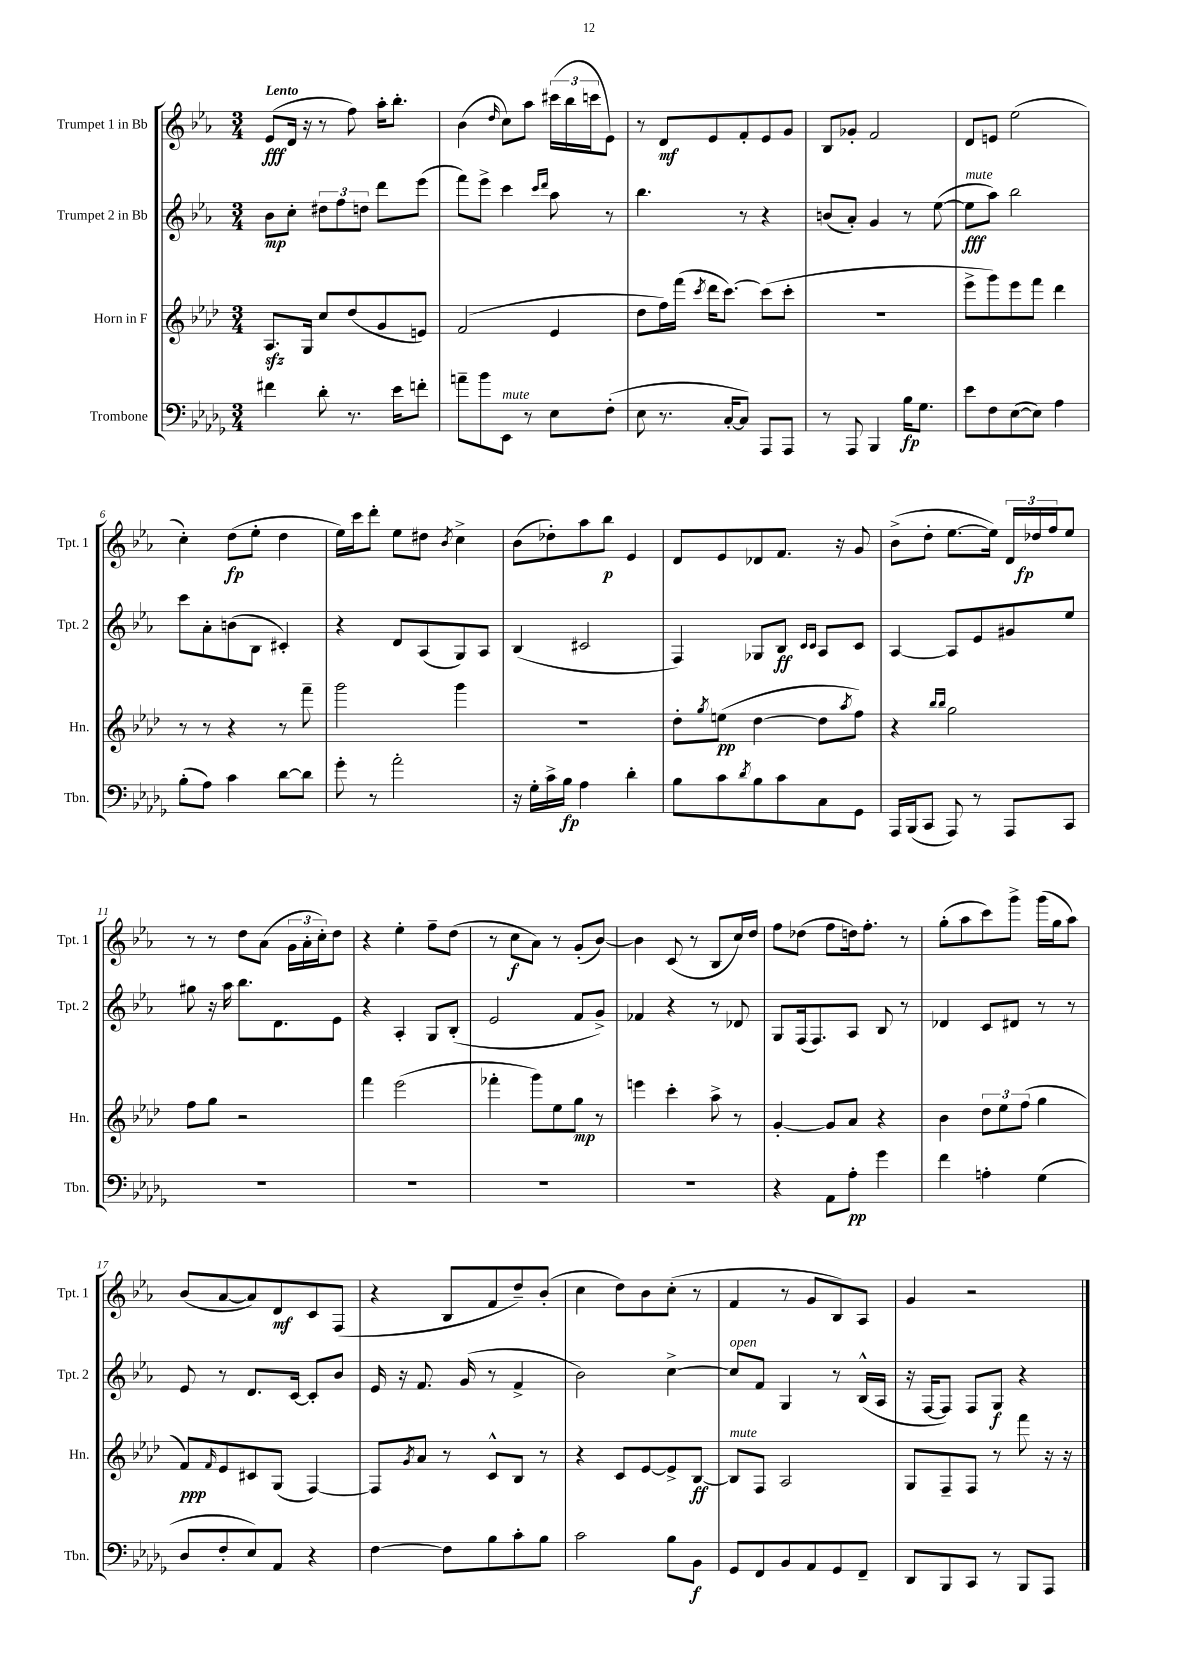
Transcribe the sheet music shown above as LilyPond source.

<<
\new StaffGroup <<
\new Staff = "s0" \with { instrumentName = "Trumpet 1 in Bb" shortInstrumentName = "Tpt. 1" } {
    \clef treble \key ees \major \numericTimeSignature \time 3/4 \tempo "Lento"
    ees'8\fff( d'16 r16 r8 f''8) aes''16-. bes''8.-. |
    bes'4( \grace { d''16 } c''8) aes''8 \tuplet 3/2 { cis'''16( bes''16 c'''16 } ees'8) |
    r8 d'8\mf ees'8 f'8-. ees'8 g'8 |
    bes8 ges'8-. f'2 |
    d'8 e'8 ees''2( |
    c''4-.) d''8\fp( ees''8-. d''4 |
    ees''16) c'''16 d'''8-. ees''8 dis''8 \acciaccatura { bes'8 } c''4-> |
    bes'8( des''8-.) aes''8 bes''8\p ees'4 |
    d'8 ees'8 des'8 f'8. r16 g'8 |
    bes'8->( d''8-. ees''8.~ ees''16) \tuplet 3/2 { d'16 des''16\fp f''16 } ees''8 |
    r8 r8 d''8 aes'8( \tuplet 3/2 { g'16 aes'16-. c''16-.) } d''8 |
    r4 ees''4-. f''8-- d''8( |
    r8 c''8\f aes'8) r8 g'8-.( bes'8~) |
    bes'4 c'8( r8 bes8 c''16) d''16 |
    f''8 des''8( f''8 d''16) f''8.-. r8 |
    g''8-.( aes''8 c'''8) g'''8-> g'''16( g''16 aes''8) |
    bes'8( aes'8~ aes'8) d'8\mf c'8 f8( |
    r4 bes8 f'8 d''8--) bes'8-.( |
    c''4 d''8) bes'8 c''8-.( r8 |
    f'4 r8 g'8 bes8) aes8 |
    g'4 r2 \bar "|." |
}
\new Staff = "s1" \with { instrumentName = "Trumpet 2 in Bb" shortInstrumentName = "Tpt. 2" } {
    \clef treble \key ees \major \numericTimeSignature \time 3/4
    bes'8\mp c''8-. \tuplet 3/2 { dis''8 f''8 d''8 } d'''8 ees'''8( |
    f'''8) ees'''8-> c'''4 \grace { c'''16 d'''16 } aes''8 r8 |
    bes''4. r8 r4 |
    b'8( aes'8-.) g'4 r8 ees''8~( |
    ees''8\fff^\markup { \italic "mute" } aes''8) bes''2 |
    c'''8 aes'8-. b'8( bes8 cis'4-.) |
    r4 d'8 aes8( g8) aes8 |
    bes4( cis'2 |
    f4) ges8 bes8\ff \grace { c'16 c'16 } aes8 c'8 |
    aes4~ aes8 ees'8 gis'8 ees''8 |
    gis''8 r16 aes''16 bes''8. d'8. ees'8 |
    r4 aes4-. g8 bes8-.( |
    ees'2 f'8 g'8->) |
    fes'4 r4 r8 des'8 |
    g8 f16( f8.) aes8 bes8 r8 |
    des'4 c'8 dis'8 r8 r8 |
    ees'8 r8 d'8. c'16~ c'8-. bes'8 |
    ees'16 r16 f'8. g'16( r8 f'4-> |
    bes'2) c''4~-> |
    c''8^\markup { \italic "open" } f'8 g4 r8 bes16-^( aes16 |
    r16 f16~ f8) f8 g8\f r4 \bar "|." |
}
\new Staff = "s2" \with { instrumentName = "Horn in F" shortInstrumentName = "Hn." } {
    \clef treble \key aes \major \numericTimeSignature \time 3/4
    aes8.\sfz g16 c''8 des''8( g'8 e'8) |
    f'2( ees'4 |
    des''8 f''16) f'''16( \acciaccatura { c'''8 } des'''16 c'''8.~) c'''8( c'''8-. |
    R2. |
    ees'''8-> g'''8) ees'''8 f'''8 des'''4 |
    r8 r8 r4 r8 f'''8-- |
    g'''2 g'''4 |
    R2. |
    des''8-. \acciaccatura { g''8 } e''8\pp( des''4~ des''8 \acciaccatura { aes''8 } f''8) |
    r4 \grace { bes''16 bes''16 } g''2 |
    f''8 g''8 r2 |
    f'''4 ees'''2( |
    fes'''4-. g'''8) ees''8 g''8\mp r8 |
    e'''4 c'''4-. aes''8-> r8 |
    g'4~-. g'8 aes'8 r4 |
    bes'4 \tuplet 3/2 { des''8 ees''8 f''8( } g''4 |
    f'8\ppp) \grace { f'16 } ees'8 cis'8 g8( f4~) |
    f8 \acciaccatura { g'8 } aes'8 r8 c'8-^ bes8 r8 |
    r4 c'8 ees'8~ ees'8-> bes8~\ff |
    bes8^\markup { \italic "mute" } f8 aes2 |
    g8 f8-- f8 r8 f'''8 r16 r16 \bar "|." |
}
\new Staff = "s3" \with { instrumentName = "Trombone" shortInstrumentName = "Tbn." } {
    \clef bass \key des \major \numericTimeSignature \time 3/4
    fis'4 des'8-. r8. ees'16 f'8-. |
    a'8-- bes'8 ees,8^\markup { \italic "mute" } r8 ees8 f8-.( |
    ees8 r8. c16~-. c8) aes,,8 aes,,8 |
    r8 aes,,8 bes,,4 bes16\fp ges8. |
    ees'8 f8 ees8~( ees8) aes4 |
    bes8-.( aes8) c'4 des'8~ des'8 |
    ges'8-. r8 aes'2-. |
    r16 ges16-. c'16-> bes16\fp aes4 des'4-. |
    bes8 c'8 \acciaccatura { des'8 } bes8 c'8 c8 ges,8 |
    aes,,16 bes,,16( c,8 aes,,8) r8 aes,,8 c,8 |
    R2. |
    R2. |
    R2. |
    R2. |
    r4 aes,8 aes8-.\pp ges'4 |
    f'4 a4-. ges4( |
    des8 f8-. ees8) aes,8 r4 |
    f4~ f8 bes8 c'8-. bes8 |
    c'2 bes8 bes,8\f |
    ges,8 f,8 bes,8 aes,8 ges,8 f,8-- |
    des,8 bes,,8 c,8 r8 bes,,8 aes,,8 \bar "|." |
}
>>
>>
